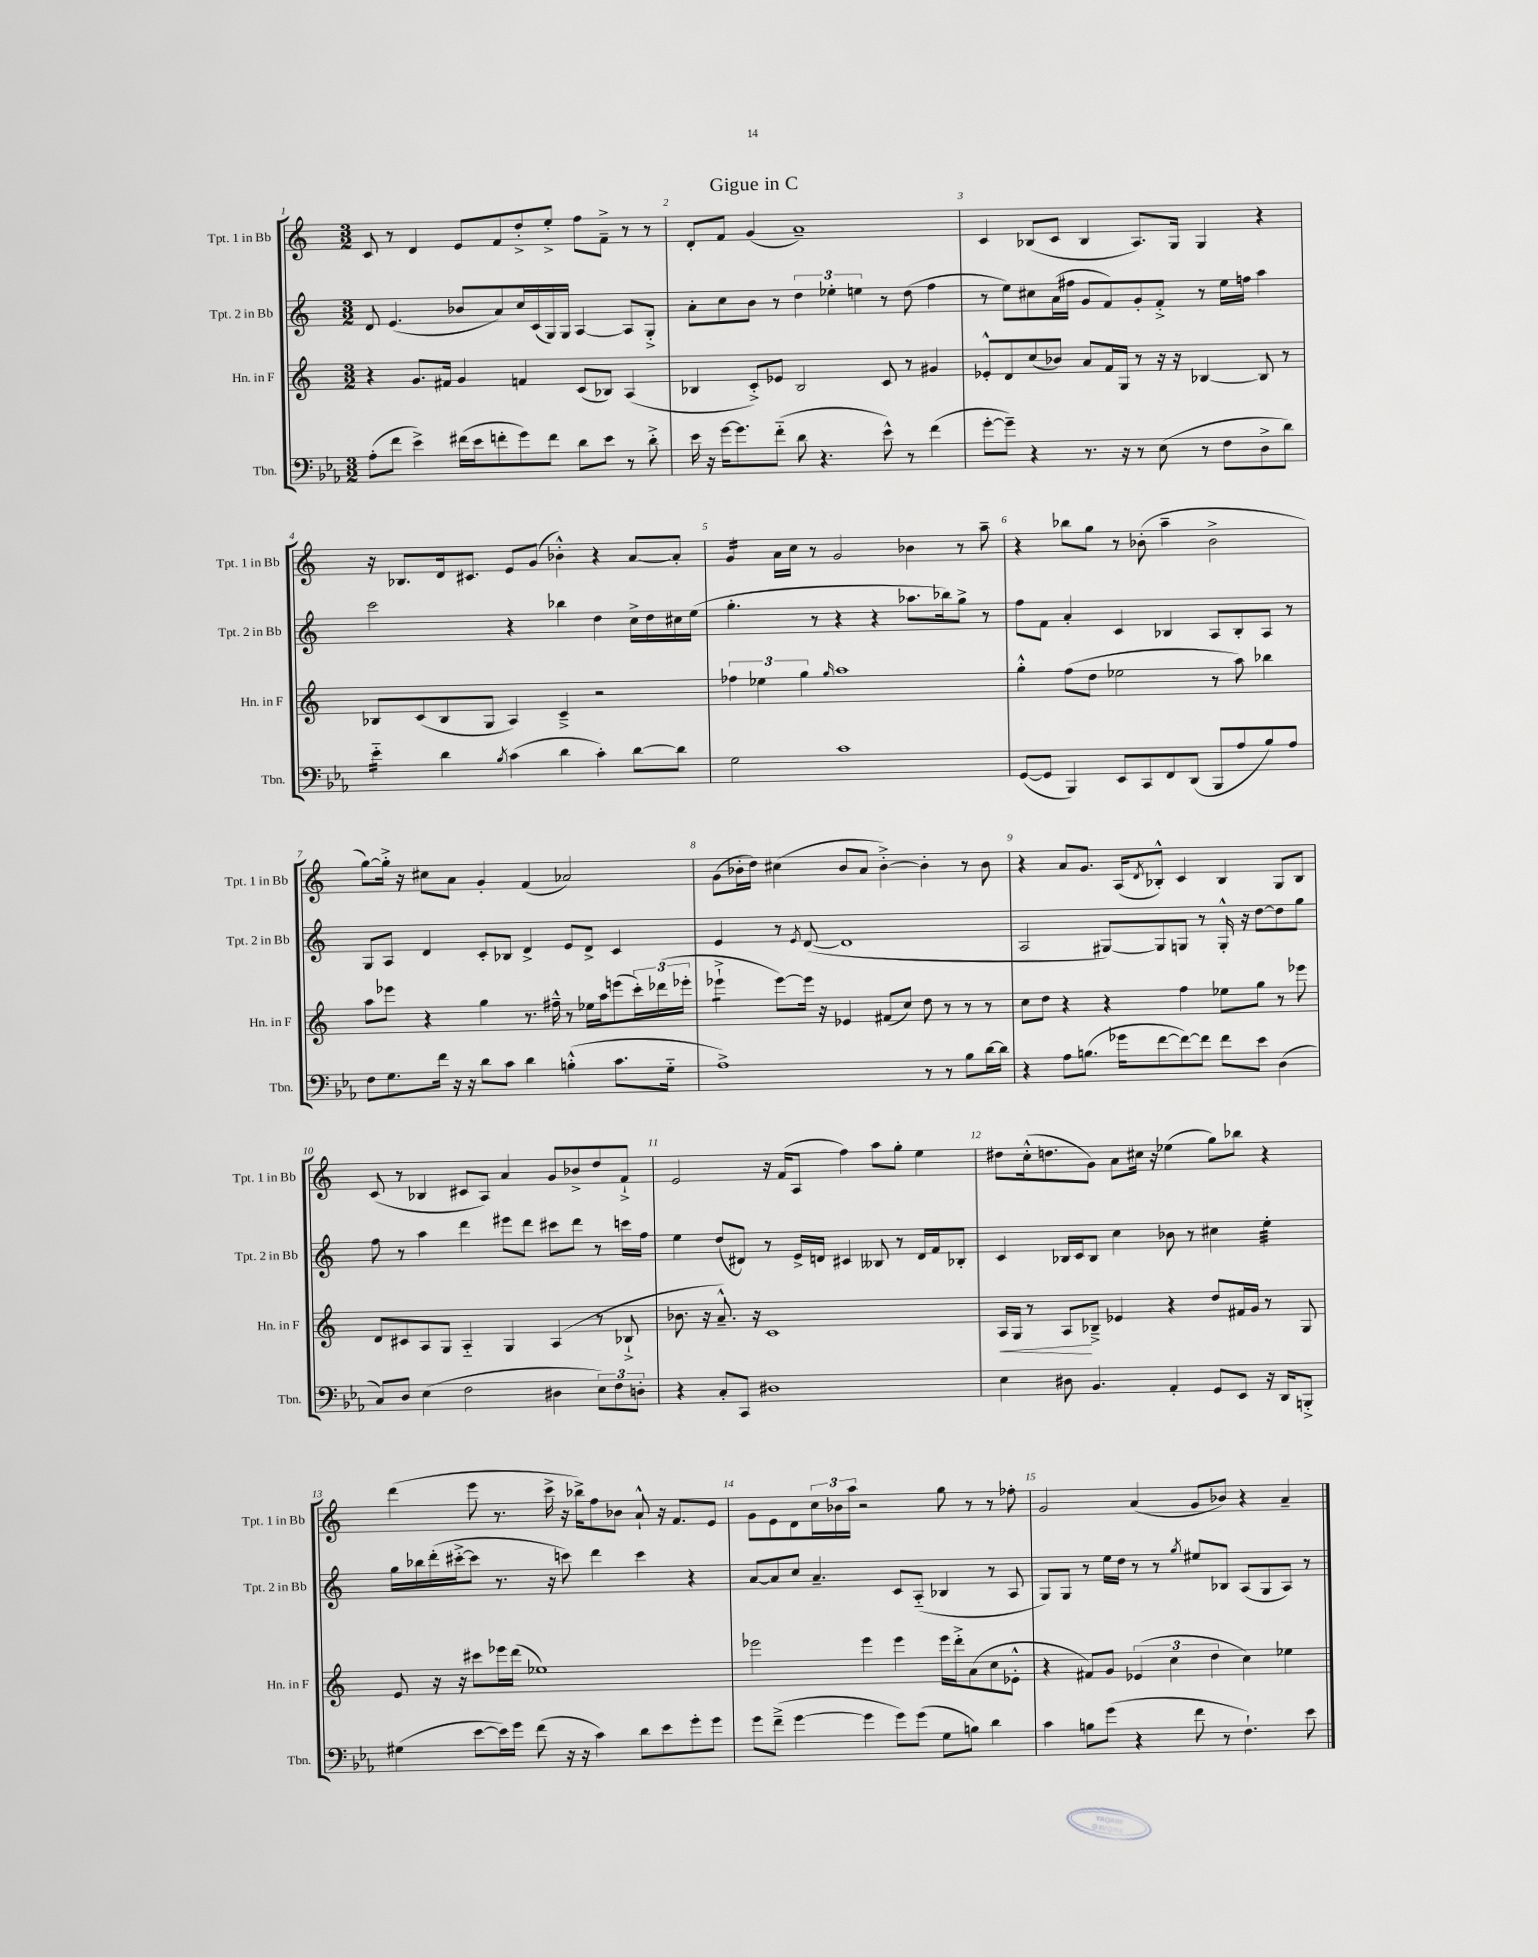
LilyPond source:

\header { title = "Gigue in C" }
<<
\new StaffGroup <<
\new Staff = "s0" \with { instrumentName = "Tpt. 1 in Bb" shortInstrumentName = "Tpt. 1 in Bb" } {
    \clef treble \key c \major \numericTimeSignature \time 3/2
    c'8 r8 d'4 e'8 f'8 d''8-.-> e''8-.-> f''8 f'8---> r8 r8 |
    d'8-. f'8 g'4( a'1--) |
    c'4 bes8( c'8 bes4 a8.) g16 g4 r4 |
    r16 bes8. d'16 cis'8. e'8 g'8( bes'4-.-^) r4 a'8~ a'8-. |
    g'4:16 a'16 c''16 r8 g'2 bes'4 r8 a''8-- |
    r4 bes''8 g''8 r8 bes'8-.( a''4-- bes'2-> |
    g''8~) g''16-.-> r16 cis''8 a'8 g'4-. f'4( aes'2) |
    g'8( bes'16-. d''16) cis''4( bes'8 a'8 bes'4~-.->) bes'4-. r8 bes'8 |
    r4 a'8 g'8. a16( \acciaccatura { d'8 } bes8-.-^) c'4 bes4 g8 bes8 |
    c'8( r8 bes4 cis'8 a8) a'4 g'8 bes'8-> d''8 f'8-!-> |
    e'2 r16 f'16( a8 f''4) a''8 g''8-. e''4 |
    dis''8 c''16-.-^( d''8. g'8) a'8 cis''16 r16 ees''4( g''8) bes''8 r4 |
    d'''4( e'''8 r8. c'''16-> r16 bes''16->) f''8 bes'8 a'8-!-^ r16 f'8. e'8 |
    g'8 e'8 d'8 \tuplet 3/2 { c''16 bes'16 a''16 } r2 g''8 r8 r8 fes''8-. |
    g'2 a'4( g'8 bes'8) r4 a'4-- \bar "|." |
}
\new Staff = "s1" \with { instrumentName = "Tpt. 2 in Bb" shortInstrumentName = "Tpt. 2 in Bb" } {
    \clef treble \key c \major \numericTimeSignature \time 3/2
    d'8 e'4.( bes'8 a'8) c''16 c'16( g16) g16 a4~ a8 g8-.-> |
    a'8-. c''8 b'8 r8 \tuplet 3/2 { d''4 ees''4-. e''4 } r8 d''8( f''4 |
    r8 e''8) cis''8 a'16( fis''16 g'8 f'8) g'8-. f'8-.-> r8 e''16 f''16 a''4 |
    c'''2 r4 bes''4 d''4 c''16-> d''16 cis''16 e''16( |
    g''4.-. r8 r4 r4 aes''8. bes''16) g''8-> r8 |
    f''8 f'8 a'4-. c'4 bes4 a8 bes8-. a8 r8 |
    g8 a8 d'4 c'8-. bes8 d'4-> e'8 d'8-> c'4 |
    e'4 r8 \acciaccatura { e'8 } d'8~( d'1 |
    a2 gis8~) gis8 g8 r8 g16-.-^ r16 d''8~ d''8 g''8 |
    f''8 r8 a''4 d'''4 eis'''8 d'''8 cis'''8 d'''8 r8 c'''16 f''16 |
    e''4 d''8( dis'8) r8 e'16-> d'16 cis'4 beses8 r8 d'16 f'16 bes8-. |
    c'4 bes16 c'16 bes8 c''4 bes'8 r8 cis''4 e''4:32-. |
    g''16 bes''16 d'''16-.( cis'''16~-.-> cis'''8 r8. r16 c'''8) d'''4 c'''4 r4 |
    a'8~ a'8 c''8 a'4.-- c'8 a8-_( bes4 r8 a8 |
    g8) g8 r8 e''16 d''16 r8 r8 \acciaccatura { g''8 } eis''8 bes8 a8( g8 a8) r8 \bar "|." |
}
\new Staff = "s2" \with { instrumentName = "Hn. in F" shortInstrumentName = "Hn. in F" } {
    \clef treble \key c \major \numericTimeSignature \time 3/2
    r4 g'8. fis'16 g'4 f'4 c'8( bes8) a4( |
    bes4 c'8-.->) ees'8 bes2 c'8 r8 gis'4 |
    ees'8-.-^ d'8 c''8( bes'8) a'8 f'16 g16 r8 r16 r16 bes4~ bes8 r8 |
    bes8 c'8( bes8 g8 a4) c'4---> r2 |
    \tuplet 3/2 { fes''4 ees''4 g''4 } \grace { g''16 } a''1 |
    g''4-.-^ f''8( d''8 ees''2 r8 a''8) bes''4 |
    a''8 ees'''8 r4 g''4 r8. fis''16---^ r8 ees''16 a''16 e'''8( \tuplet 3/2 { c'''16-.) des'''16( ees'''16-. } |
    ees'''4:8-!-> ees'''8~) ees'''16 r16 ees'4 fis'8( c''8) d''8 r8 r8 r8 |
    c''8 d''8 r4 r4 f''4 ees''8 g''8 r8 ees'''8 |
    d'8 cis'8 a8 g8 a4-_ g4 a4( r8 bes8-!-> |
    bes'8. r16 a'8.---^) r16 c'1 |
    a16\< g16 r8 a8\! bes8---> ees'4 r4 d''8 fis'16 g'16 r8 g8 |
    e'8 r16 r16 cis'''8 ees'''16 d'''16( ees''1) |
    ees'''2 ees'''4 ees'''4 ees'''16 d'''16-.-> a'8( c''8 ees'8-.-^ |
    r4 fis'8) g'8 \tuplet 3/2 { ees'4( c''4 d''4 } c''4) ees''4 \bar "|." |
}
\new Staff = "s3" \with { instrumentName = "Tbn." shortInstrumentName = "Tbn." } {
    \clef bass \key ees \major \numericTimeSignature \time 3/2
    aes8-.( f'8 ees'4->) fis'16( ees'16 f'8-. g'8) f'8 d'8 ees'8 r8 d'8-.-> |
    ees'16 r16 g'16~ g'8. f'8-_( d'8 r4. ees'8-^) r8 f'4( |
    g'8~-. g'8--) r4 r8. r16 r8 ees8( r8 f8 d8-> d'8) |
    ees'4:16-_ d'4 \acciaccatura { bes8 } c'4( d'4 c'4-.) d'8~ d'8 |
    g2 c'1 |
    g,8~( g,8 bes,,4) ees,8 c,8 f,8 d,8( bes,,8 aes8 bes8) aes8 |
    f8 g8. f'16 r16 r16 d'8 c'8 d'4 b4-.-^( c'8. g16-_ |
    aes1->) r8 r8 bes8 d'16~ d'16 |
    r4 aes8 b8.( ges'16 f'8~ f'8~) f'8 f'8 ees'8 d4( |
    c8) d8 ees4( f2 dis4 \tuplet 3/2 { ees8) f8 d8-. } |
    r4 c8-. c,8 dis1 |
    ees4 dis8 bes,4. aes,4-. g,8 ees,8 r16 d,16 b,,8-.-> |
    gis4( ees'8~ ees'16) g'16 f'8( r16 r16 c'4) d'8 ees'8 g'8-. g'8 |
    g'8 f'8--->( g'4~ g'4 g'8) g'8( g8 b8) d'4 |
    c'4 b8 g'8( r4 f'8 r8 f4.-!) ees'8 \bar "|." |
}
>>
>>
\layout { \context { \Score \override BarNumber.break-visibility = ##(#f #t #t) barNumberVisibility = #all-bar-numbers-visible } }
